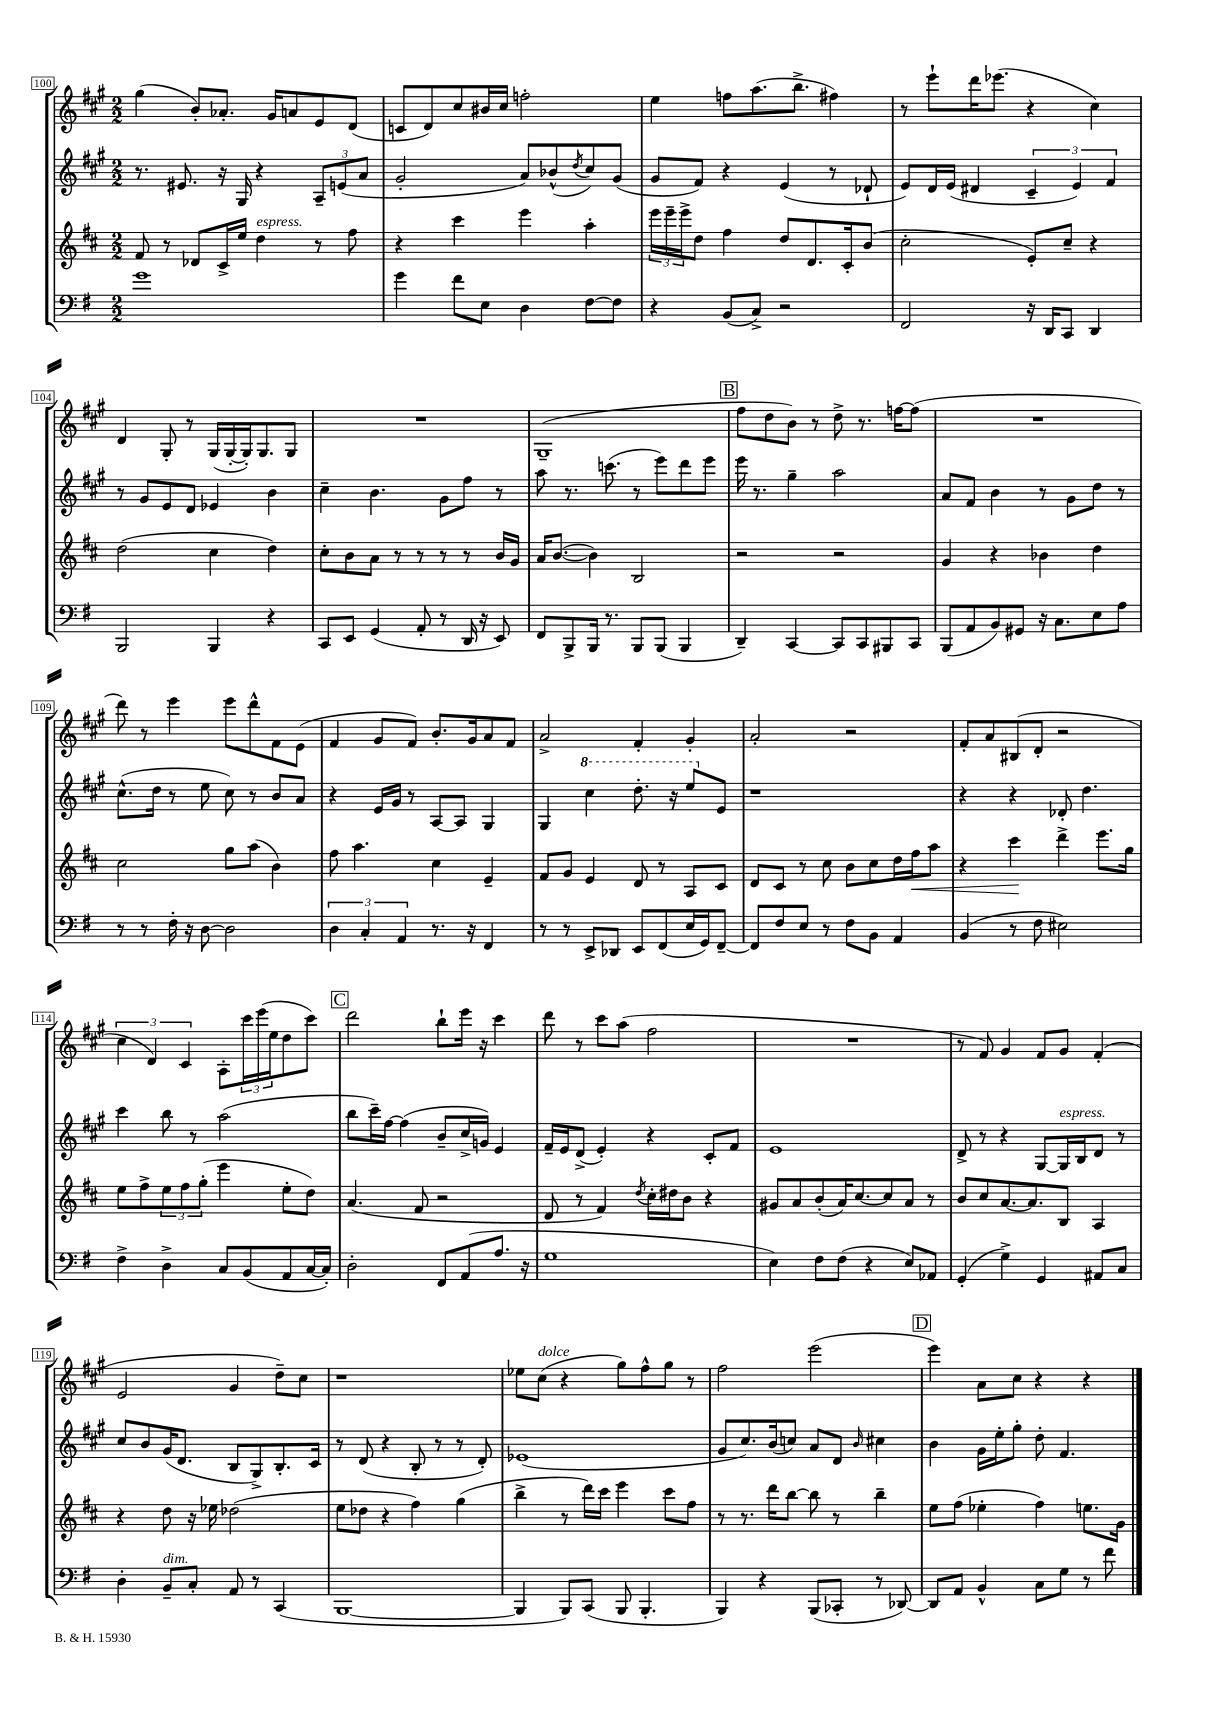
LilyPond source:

<<
\new StaffGroup <<
\new Staff = "s0" {
    \clef treble \key a \major \numericTimeSignature \time 2/2
    gis''4( b'8-.) aes'8.-. gis'16 a'8 e'8 d'8( |
    c'8 d'8) cis''8 bis'16 cis''16 f''2-. |
    e''4 f''8 a''8.( b''8.-> fis''4) |
    r8 e'''8-! d'''16 ees'''8.( r4 cis''4) |
    d'4 gis8-. r8 gis16( gis16~-. gis16-.) gis8. gis8 |
    R1 |
    gis1--( |
    \mark \markup { \box "B" } fis''8 d''8 b'8) r8 d''8-> r8. f''16~ f''8( |
    R1 |
    d'''8) r8 e'''4 e'''8 d'''8-^ fis'8 e'8( |
    fis'4 gis'8 fis'8) b'8.-. gis'16 a'8 fis'8 |
    a'2-> fis'4-. gis'4-. |
    a'2-. r2 |
    fis'8-. a'8 bis8( d'8-. r2 |
    \tuplet 3/2 { cis''4 d'4) cis'4 } a8-. \tuplet 3/2 { cis'''16 e'''16( e''16 } d''8 cis'''8) |
    \mark \markup { \box "C" } d'''2 b''8-! e'''16 r16 cis'''4 |
    d'''8 r8 cis'''8 a''8( fis''2 |
    R1 |
    r8 fis'8) gis'4 fis'8 gis'8 fis'4-.( |
    e'2 gis'4 d''8--) cis''8 |
    r1 |
    ees''8 cis''8^\markup { \italic "dolce" }( r4 gis''8) fis''8-^ gis''8 r8 |
    fis''2 e'''2( |
    \mark \markup { \box "D" } e'''4) a'8 cis''8 r4 r4 \bar "|." |
}
\new Staff = "s1" {
    \clef treble \key a \major \numericTimeSignature \time 2/2
    r8. eis'8. r16 gis16 r4 \tuplet 3/2 { a8-- e'8( a'8 } |
    gis'2-. a'8) bes'8-^( \acciaccatura { d''8 } cis''8) gis'8( |
    gis'8 fis'8) r4 e'4( r8 des'8-! |
    e'8) d'16 e'16( dis'4 \tuplet 3/2 { cis'4-- e'4) fis'4 } |
    r8 gis'8 e'8 d'8 ees'4 b'4 |
    cis''4-- b'4. gis'8 fis''8 r8 |
    a''8 r8. c'''8.( r8 e'''8) d'''8 e'''8 |
    \mark \markup { \box "B" } e'''16 r8. gis''4-- a''2 |
    a'8 fis'8 b'4 r8 gis'8 d''8 r8 |
    cis''8.-^( d''16 r8 e''8 cis''8) r8 b'8 a'8 |
    r4 e'16 gis'16 r8 a8~ a8 gis4 |
    gis4 \ottava #1 cis'''4 d'''8.-. r16 e'''8 \ottava #0 e'8 |
    r1 |
    r4 r4 des'8-. d''4. |
    cis'''4 b''8 r8 a''2( |
    \mark \markup { \box "C" } b''8 cis'''16--) fis''16~ fis''4( b'8-- cis''16-> g'16) e'4 |
    fis'16-- e'16 d'8->( e'4-.) r4 cis'8-. fis'8 |
    e'1 |
    d'8-> r8 r4 gis8~ gis16^\markup { \italic "espress." } b16 d'8 r8 |
    cis''8 b'8 gis'16( d'8. b8 gis8->) b8.-. cis'16 |
    r8 d'8( r4 b8-. r8 r8 d'8-.) |
    ees'1( |
    gis'8 cis''8.) b'16( c''8) a'8 d'8 \grace { b'16 } cis''4 |
    \mark \markup { \box "D" } b'4 gis'16 e''16-. gis''8-. d''8-. fis'4. \bar "|." |
}
\new Staff = "s2" {
    \clef treble \key d \major \numericTimeSignature \time 2/2
    fis'8 r8 des'8 cis'16-> e''16 d''4^\markup { \italic "espress." } r8 fis''8 |
    r4 cis'''4 e'''4 a''4-. |
    \tuplet 3/2 { e'''16 e'''16-- e'''16-> } d''8 fis''4 d''8 d'8. cis'16-. b'8( |
    cis''2-. e'8-.) cis''8-- r4 |
    d''2( cis''4 d''4) |
    cis''8-. b'8 a'8 r8 r8 r8 r8 b'16 g'16 |
    a'16 b'8.~( b'4) b2 |
    \mark \markup { \box "B" } r2 r2 |
    g'4 r4 bes'4 d''4 |
    cis''2 g''8 a''8( b'4) |
    fis''8 a''4. cis''4 e'4-- |
    fis'8 g'8 e'4 d'8 r8 a8 cis'8 |
    d'8 cis'8 r8 cis''8 b'8 cis''8 d''16 fis''16\< a''8 |
    r4 cis'''4\! d'''4-> e'''8. g''16 |
    e''8 fis''8-> \tuplet 3/2 { e''8 fis''8 g''8-.( } e'''4 e''8-. d''8) |
    \mark \markup { \box "C" } a'4.( fis'8 r2 |
    d'8 r8 fis'4) \acciaccatura { d''8 } cis''16-. dis''16 b'8 r4 |
    gis'8 a'8 b'8-.( a'16) cis''8.~ cis''8 a'8 r8 |
    b'8 cis''8 a'8.~ a'8. b8 a4 |
    r4 d''8 r16 ees''16 des''2( |
    e''8 des''8 r4 fis''4) g''4( |
    b''4-> r8 d'''16) cis'''16 e'''4 cis'''8 fis''8 |
    r8 r8. d'''16 b''8~ b''8 r8 b''4-- |
    \mark \markup { \box "D" } e''8 fis''8( ees''4-. fis''4) e''8. g'16 \bar "|." |
}
\new Staff = "s3" {
    \clef bass \key g \major \numericTimeSignature \time 2/2
    g'1 |
    g'4 fis'8 e8 d4 fis8~ fis8 |
    r4 b,8( c8->) r2 |
    fis,2 r16 d,16 c,8 d,4 |
    b,,2 b,,4 r4 |
    c,8 e,8 g,4( a,8-. r8 d,16 r16 e,8) |
    fis,8 b,,8-> b,,16 r8. b,,8 b,,8( b,,4 |
    \mark \markup { \box "B" } d,4--) c,4~ c,8 c,8 bis,,8 c,8 |
    b,,8( a,8 b,8) gis,8 r16 c8. e8 a8 |
    r8 r8 fis16-. r16 d8~ d2 |
    \tuplet 3/2 { d4 c4-. a,4 } r8. r16 fis,4 |
    r8 r8 e,8-> des,8 e,8 fis,8( e16 g,16) fis,8~-- |
    fis,8 fis8 e8 r8 fis8 b,8 a,4 |
    b,4( r8 fis8 eis2) |
    fis4-> d4-> c8 b,8( a,8 c16~ c16-.) |
    \mark \markup { \box "C" } d2-. fis,8 a,8( a8. r16 |
    g1 |
    e4) fis8 fis8( r4 e8) aes,8 |
    g,4-.( g4->) g,4 ais,8 c8 |
    d4-. b,8--^\markup { \italic "dim." } c8-. a,8 r8 c,4( |
    b,,1~ |
    b,,4 b,,8) c,8( b,,8 b,,4.-. |
    b,,4) r4 b,,8( ces,8-. r8 des,8~) |
    \mark \markup { \box "D" } des,8 a,8 b,4-^ c8 g8 r8 fis'8 \bar "|." |
}
>>
>>
\layout { \context { \Score currentBarNumber = #100 \override BarNumber.stencil = #(make-stencil-boxer 0.1 0.3 ly:text-interface::print) } }
